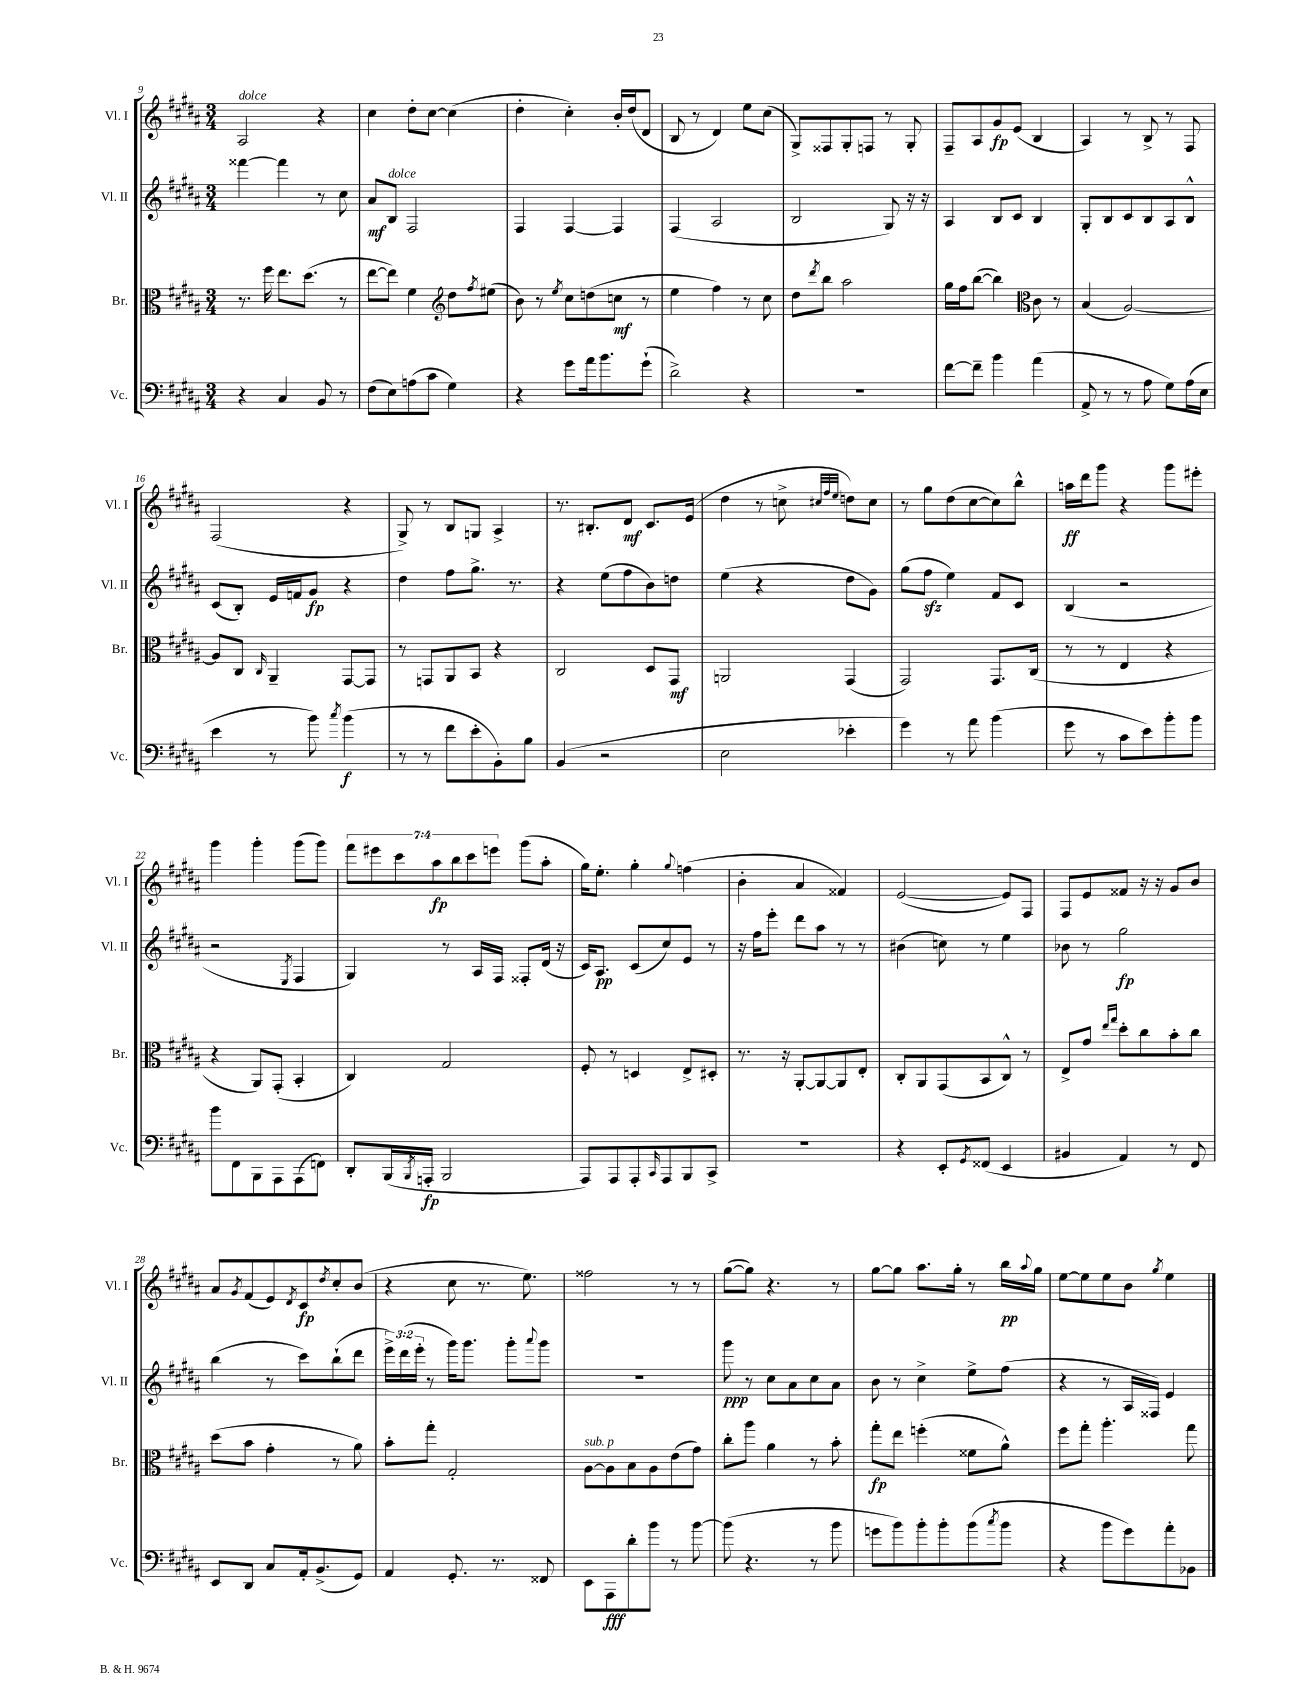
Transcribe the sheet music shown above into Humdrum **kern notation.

**kern	**kern	**kern	**kern
*staff4	*staff3	*staff2	*staff1
*clefF4	*clefC3	*clefG2	*clefG2
*k[f#c#g#d#a#]	*k[f#c#g#d#a#]	*k[f#c#g#d#a#]	*k[f#c#g#d#a#]
*M3/4	*M3/4	*M3/4	*M3/4
4r	8.r	[4fff##	2A#
.	16ff#	.	.
4C#	8.ee	4fff##]	.
.	(8.dd#	.	.
8BB	.	8r	4r
8r	8r	8cc#	.
=	=	=	=
(8F#	[8ee	8a#	4cc#
8E)	8ee])	8B	.
(8A	4f#	2F#	8dd#'
8c#	.	.	[8cc#
*	*clefG2	*	*
4G#)	8dd#	.	(4cc#]
.	8qff#	.	.
.	(8ee#	.	.
=	=	=	=
4r	8b)	4F#	4dd#'
.	8r	.	.
.	8qee	.	.
8g#	8cc#	[4F#	4cc#')
16a#	(8dd	.	.
8.b	.	.	.
.	8cc	4F#]	16b'
.	.	.	(16dd#
(8g#`	8r	.	8d#
=	=	=	=
2d#^)	4ee	(4F#	8B
.	.	.	8r
.	4ff#)	2A#	4d#)
4r	8r	.	8ee
.	8cc#	.	(8cc#
=	=	=	=
2.r	8dd#	2B	8G#^)
.	8qddd#	.	.
.	8bb	.	8F##
.	2aa#	.	8G#'
.	.	.	8F
.	.	8G#)	8r
.	.	16r	8G#'
.	.	16r	.
=	=	=	=
[8f#	16gg#	4A#	8F#~
.	16ff#	.	.
8f#~]	([8bb	.	8A#
4b	4bb])	8B	8g#
.	.	8c#	(8e
*	*clefC3	*	*
(4a#	8c#	4B	4B
.	8r	.	.
=	=	=	=
8AA#^	(4B	8G#'	4A#)
8r	.	8B	.
8r	[2A#)	8c#	8r
8A#	.	8B	8B^
8G#)	.	8A#	8r
(16A#	.	8B^^	8F#
16E	.	.	.
=	=	=	=
4e	8A#]	(8c#	(2F#
.	8C#	8B')	.
.	16qqC#	.	.
8r	4AA#~	16e	.
.	.	16f	.
8b)	.	8g#	.
8qcc#	.	.	.
(4b	[8GG#	4r	4r
.	8GG#]	.	.
=	=	=	=
8r	8r	4dd#	8G#^)
8r	8GG	.	8r
8f#	8AA#	8ff#	8B
8e'	8BB	8.gg#^	8G
8BB')	4r	.	4A#^
.	.	8.r	.
8B	.	.	.
=	=	=	=
(4BB	2C#	4r	8.r
.	.	.	8.B#'
2r	.	(8ee	.
.	.	8ff#	8d#
.	8D#	8b)	8.c#
.	8GG#	8dd	.
.	.	.	(16e
=	=	=	=
2E	2AA	(4ee	4dd#
.	.	4r	8r
.	.	.	8cc^
.	.	.	32qqcc#
.	.	.	32qqff#
.	.	.	32qqee
4e-'	(4GG#	8dd#	8dd)
.	.	8g#)	8cc#
=	=	=	=
4g#)	2GG#)	(8gg#	8r
.	.	8ff#	8gg#
8r	.	4ee)	(8dd#
8a#	.	.	[8cc#
(4b	8.GG#	8f#	8cc#])
.	.	8c#	8bb^^
.	(16C#	.	.
=	=	=	=
8g#	8r	(4B	16aa
.	.	.	16ddd#
8r	8r	.	8ggg#
8c#	4E	2r	4r
8e)	.	.	.
8b'	4r	.	8ggg#
8b	.	.	8eee#'
=	=	=	=
8b	4r	2r	4ggg#
8FF#	.	.	.
8BBB	8AA#)	.	4ggg#'
8AAA#	(8GG#'	.	.
.	.	8qE	.
(8AAA#	4BB'	4F#	(8ggg#
8FF)	.	.	8ggg#)
=	=	=	=
8DD#'	4C#)	4G#)	14fff#
.	.	.	14eee#
(16BBB	.	.	.
.	.	.	14ccc#
8qBBB	.	.	.
16AAA'	.	.	.
.	.	.	14aa#
2BBB	2G#	8r	.
.	.	.	14bb
.	.	.	14ccc#
.	.	16A#	.
.	.	.	14eee
.	.	16F#	.
.	.	8F##'	(8ggg#
.	.	(16d#	8aa#'
.	.	16r	.
=	=	=	=
8AAA#)	8F#'	16c#)	16gg#)
.	.	8.A#	8.ee'
8AAA#	8r	.	.
8AAA#'	4D	(8c#	4gg#'
16qqCC#	.	.	.
8AAA#	.	8cc#)	.
.	.	.	8qqgg#
8BBB	8E^	8e	(4ff
8CC#^	8D#'	8r	.
=	=	=	=
2.r	8.r	16r	4b'
.	.	16ff#	.
.	.	8eee'	.
.	16r	.	.
.	[8AA#'	8ddd#	4a#
.	8AA#_	8aa#	.
.	8AA#]	8r	4f##)
.	8E'	8r	.
=	=	=	=
4r	8C#'	(4b#	([2e
.	8AA#	.	.
8EE'	(8GG#	8cc)	.
8qGG#	.	.	.
(8FF##	8BB	8r	.
4EE	8C#^^)	4ee	8e])
.	8r	.	8F#
=	=	=	=
4BB#	8E^	8b-	8F#
.	8g#	8r	8e
.	16qqee	.	.
.	16qqgg#	.	.
4AA#)	8dd#'	2gg#	8f##
.	8cc#	.	16r
.	.	.	16r
8r	8b'	.	8g#
8FF#	8cc#	.	8b
=	=	=	=
8EE	(8dd#	(4bb	8a#
.	.	.	8qg#
8DD#	8b	.	(8f#
8C#	4g#'	8r	8e)
.	.	.	8qd#
16AA#'	.	8ccc#)	8c#
(8.BB^	.	.	.
.	.	.	8qdd#
.	8r	(8bb`	8cc#'
8GG#)	8a#)	8ddd#	(8b
=	=	=	=
4AA#	8b'	24eee^)	4r
.	.	(24ddd#	.
.	.	24eee'	.
.	8gg#'	8r	.
8.GG#'	2G#'	16ggg#)	8cc#
.	.	8.ggg#	.
.	.	.	8.r
8.r	.	.	.
.	.	8ggg#'	.
.	.	.	8.ee)
.	.	8qqaaa#	.
8FF##	.	8ggg#	.
=	=	=	=
8EE	[8A#	2.r	2ff##
8AAA#	8A#]	.	.
8d#'	8B	.	.
8b	8A#	.	.
8r	(8e	.	8r
[8b	8g#)	.	8r
=	=	=	=
(8b]	8cc#'	8ggg#	([8gg#
4.r	8aa#	8r	8gg#])
.	4a#	8cc#	4.r
.	.	8a#	.
8r	8r	8cc#	.
8b	8b'	8a#	8r
=	=	=	=
8g	8gg#'	8b	[8gg#
8b)	8ee	8r	8gg#]
8b'	(4ff'	4cc#^	8.aa#
8b'	.	.	.
.	.	.	16gg#'
(8b	8f##	8ee^	8r
8qcc#	.	.	.
8b	8a#^^)	(8ff#	16bb
.	.	.	8qqaa#
.	.	.	16gg#
=	=	=	=
4r	8ff#	4r	[8ee
.	8gg#'	.	8ee]
8b	4.aa#'	8r	8ee
8g#)	.	16A#	8b
.	.	16F##)	.
.	.	.	8qgg#
8a#'	.	4e	4ee
8BB-	8gg#	.	.
==	==	==	==
*-	*-	*-	*-
